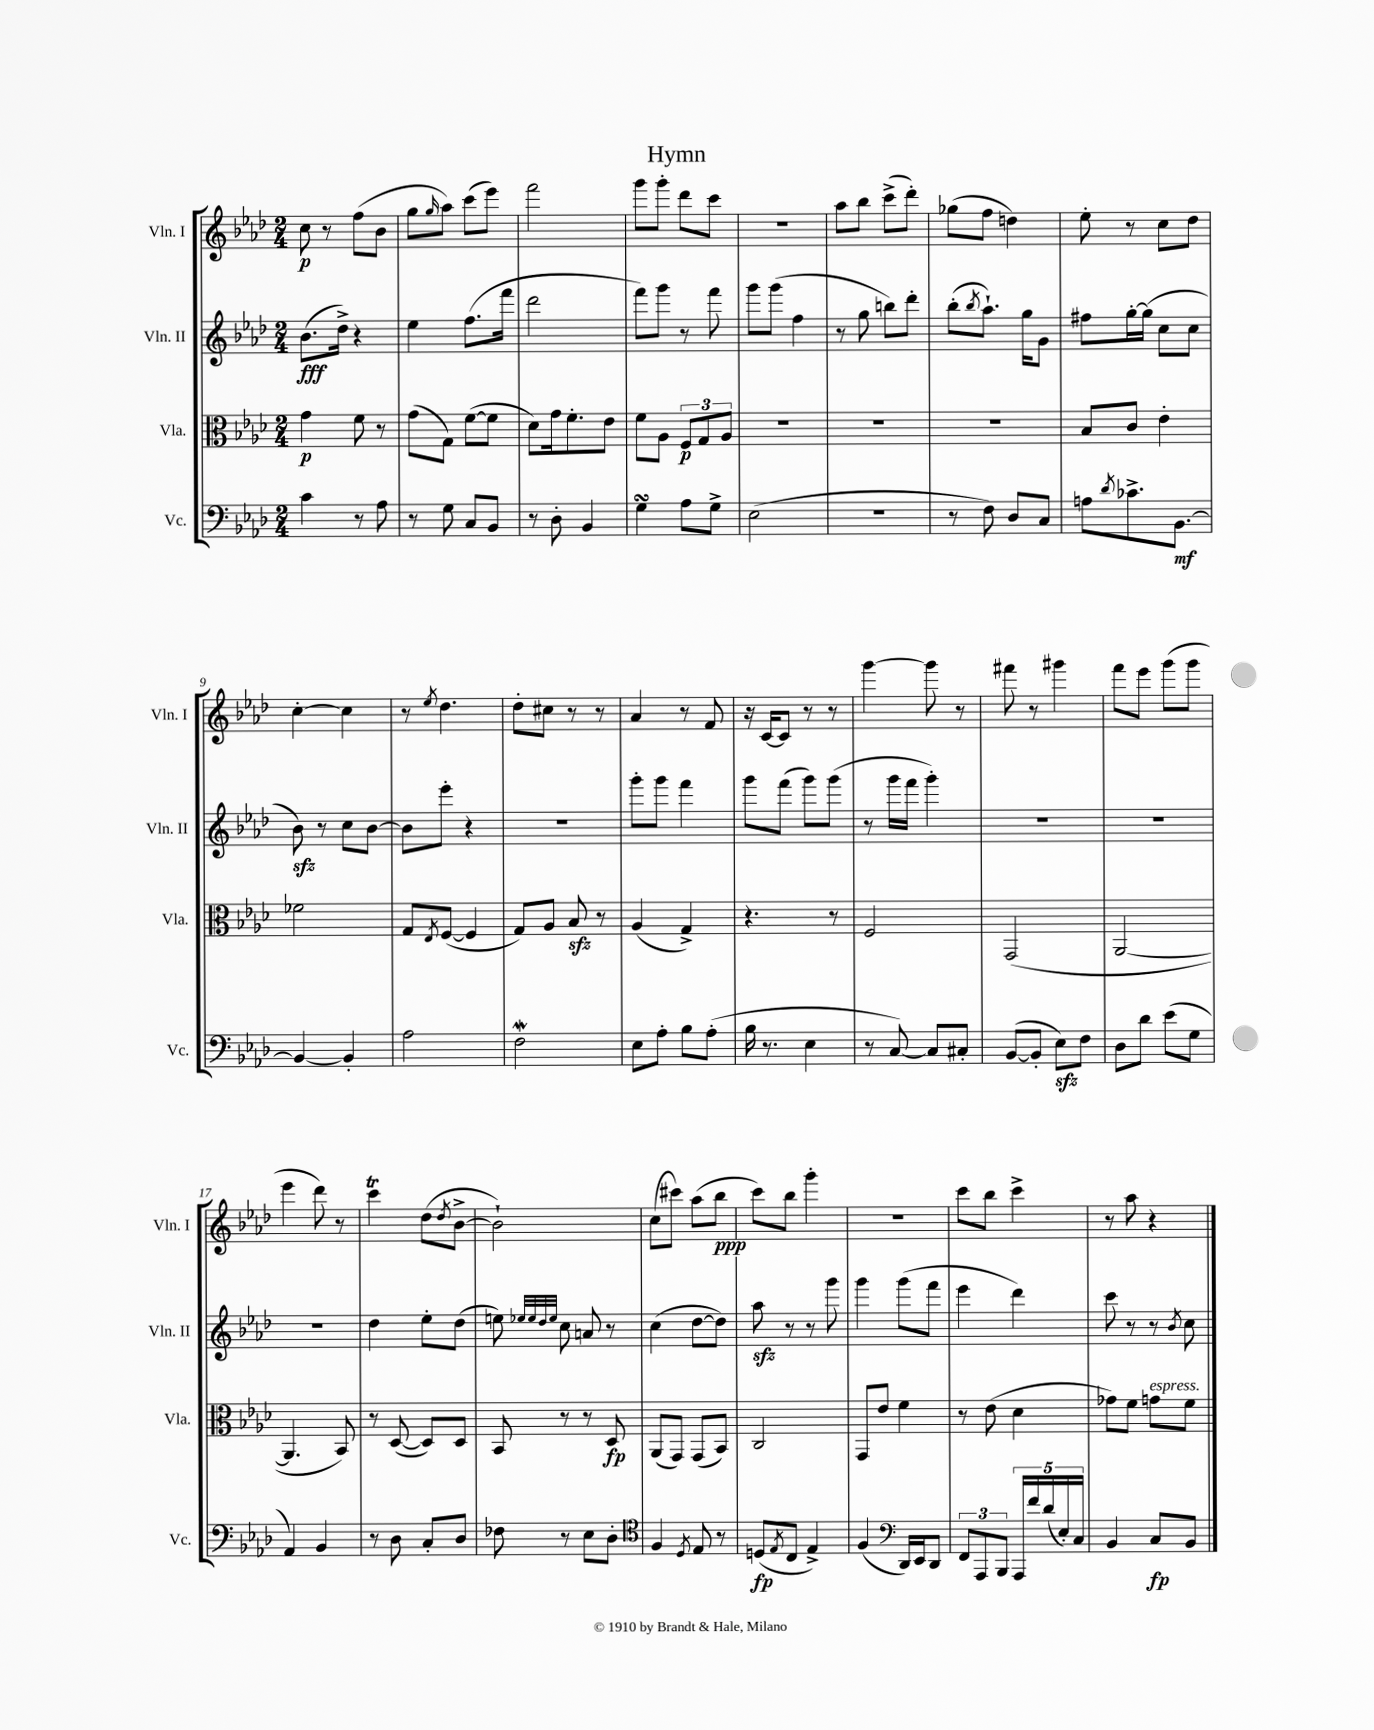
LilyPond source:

\header { title = "Hymn" }
<<
\new StaffGroup <<
\new Staff = "s0" \with { instrumentName = "Vln. I" shortInstrumentName = "Vln. I" } {
    \clef treble \key aes \major \numericTimeSignature \time 2/4
    c''8\p r8 f''8( bes'8 |
    g''8 \grace { g''16 } aes''8) c'''8( ees'''8) |
    f'''2 |
    g'''8 g'''8-. des'''8 c'''8 |
    r2 |
    aes''8 bes''8 c'''8->( des'''8-.) |
    ges''8( f''8 d''4) |
    ees''8-. r8 c''8 des''8 |
    c''4~-. c''4 |
    r8 \acciaccatura { ees''8 } des''4. |
    des''8-. cis''8 r8 r8 |
    aes'4 r8 f'8 |
    r16 c'16~ c'8 r8 r8 |
    g'''4~ g'''8 r8 |
    fis'''8 r8 gis'''4 |
    f'''8 ees'''8 g'''8( g'''8 |
    ees'''4 des'''8) r8 |
    c'''4\trill des''8( \acciaccatura { des''8 } bes'8~-> |
    bes'2-!) |
    c''8( cis'''8) aes''8( bes''8\ppp |
    c'''8) bes''8 g'''4-. |
    R2 |
    c'''8 bes''8 c'''4-> |
    r8 aes''8 r4 \bar "|." |
}
\new Staff = "s1" \with { instrumentName = "Vln. II" shortInstrumentName = "Vln. II" } {
    \clef treble \key aes \major \numericTimeSignature \time 2/4
    bes'8.\fff( des''16->) r4 |
    ees''4 f''8.( f'''16 |
    des'''2 |
    f'''8) g'''8 r8 f'''8 |
    g'''8 g'''8( f''4 |
    r8 g''8 b''8) des'''8-. |
    bes''8-.( \acciaccatura { bes''8 } aes''8.-!) g''16 g'8 |
    fis''8 g''16~-. g''16( c''8 c''8 |
    bes'8\sfz) r8 c''8 bes'8~ |
    bes'8 ees'''8-. r4 |
    R2 |
    g'''8-. g'''8 f'''4 |
    g'''8 f'''8( g'''8) g'''8( |
    r8 g'''16 f'''16 g'''4-.) |
    R2 |
    R2 |
    R2 |
    des''4 ees''8-. des''8( |
    e''8) \grace { ees''32 ees''32 des''32 ees''32 } c''8 a'8 r8 |
    c''4( des''8~ des''8) |
    aes''8\sfz r8 r8 g'''8 |
    g'''4 g'''8( f'''8 |
    ees'''4 des'''4) |
    c'''8 r8 r8 \acciaccatura { bes'8 } c''8 \bar "|." |
}
\new Staff = "s2" \with { instrumentName = "Vla." shortInstrumentName = "Vla." } {
    \clef alto \key aes \major \numericTimeSignature \time 2/4
    g'4\p f'8 r8 |
    g'8( g8) f'8~( f'8 |
    des'8) g'16 f'8.-. ees'8 |
    f'8 aes8 \tuplet 3/2 { f8\p g8 aes8 } |
    R2 |
    R2 |
    R2 |
    bes8 c'8 ees'4-. |
    fes'2 |
    g8 \acciaccatura { ees8 } f8~( f4 |
    g8) aes8 bes8\sfz r8 |
    aes4( g4->) |
    r4. r8 |
    f2 |
    g,2( |
    aes,2~ |
    aes,4. bes,8) |
    r8 des8~( des8) des8 |
    bes,8 r8 r8 des8\fp |
    aes,8( g,8) g,8( bes,8) |
    c2 |
    g,8 ees'8 f'4 |
    r8 ees'8( des'4 |
    ges'8) f'8 g'8^\markup { \italic "espress." } f'8 \bar "|." |
}
\new Staff = "s3" \with { instrumentName = "Vc." shortInstrumentName = "Vc." } {
    \clef bass \key aes \major \numericTimeSignature \time 2/4
    c'4 r8 aes8 |
    r8 g8 c8 bes,8 |
    r8 des8-. bes,4 |
    g4\turn aes8 g8-> |
    ees2( |
    R2 |
    r8 f8) des8 c8 |
    a8 \acciaccatura { des'8 } ces'8.-> bes,8.~\mf |
    bes,4~ bes,4-. |
    aes2 |
    f2\mordent |
    ees8 aes8-. bes8 aes8-.( |
    bes16 r8. ees4 |
    r8 c8~) c8 cis8-. |
    bes,8~( bes,8-. ees8\sfz) f8 |
    des8 des'8 ees'8( g8 |
    aes,4) bes,4 |
    r8 des8 c8-. des8 |
    fes8 r8 ees8 des8-. |
    \clef tenor f4 \acciaccatura { des8 } ees8 r8 |
    d8\fp( \acciaccatura { ees8 } c8 ees4->) |
    f4( \clef bass des,16) ees,16 des,8 |
    \tuplet 3/2 { f,8 aes,,8 bes,,8 } \tuplet 5/4 { aes,,16 f'16 des'16( ees16-.) c16 } |
    bes,4 c8\fp bes,8 \bar "|." |
}
>>
>>
